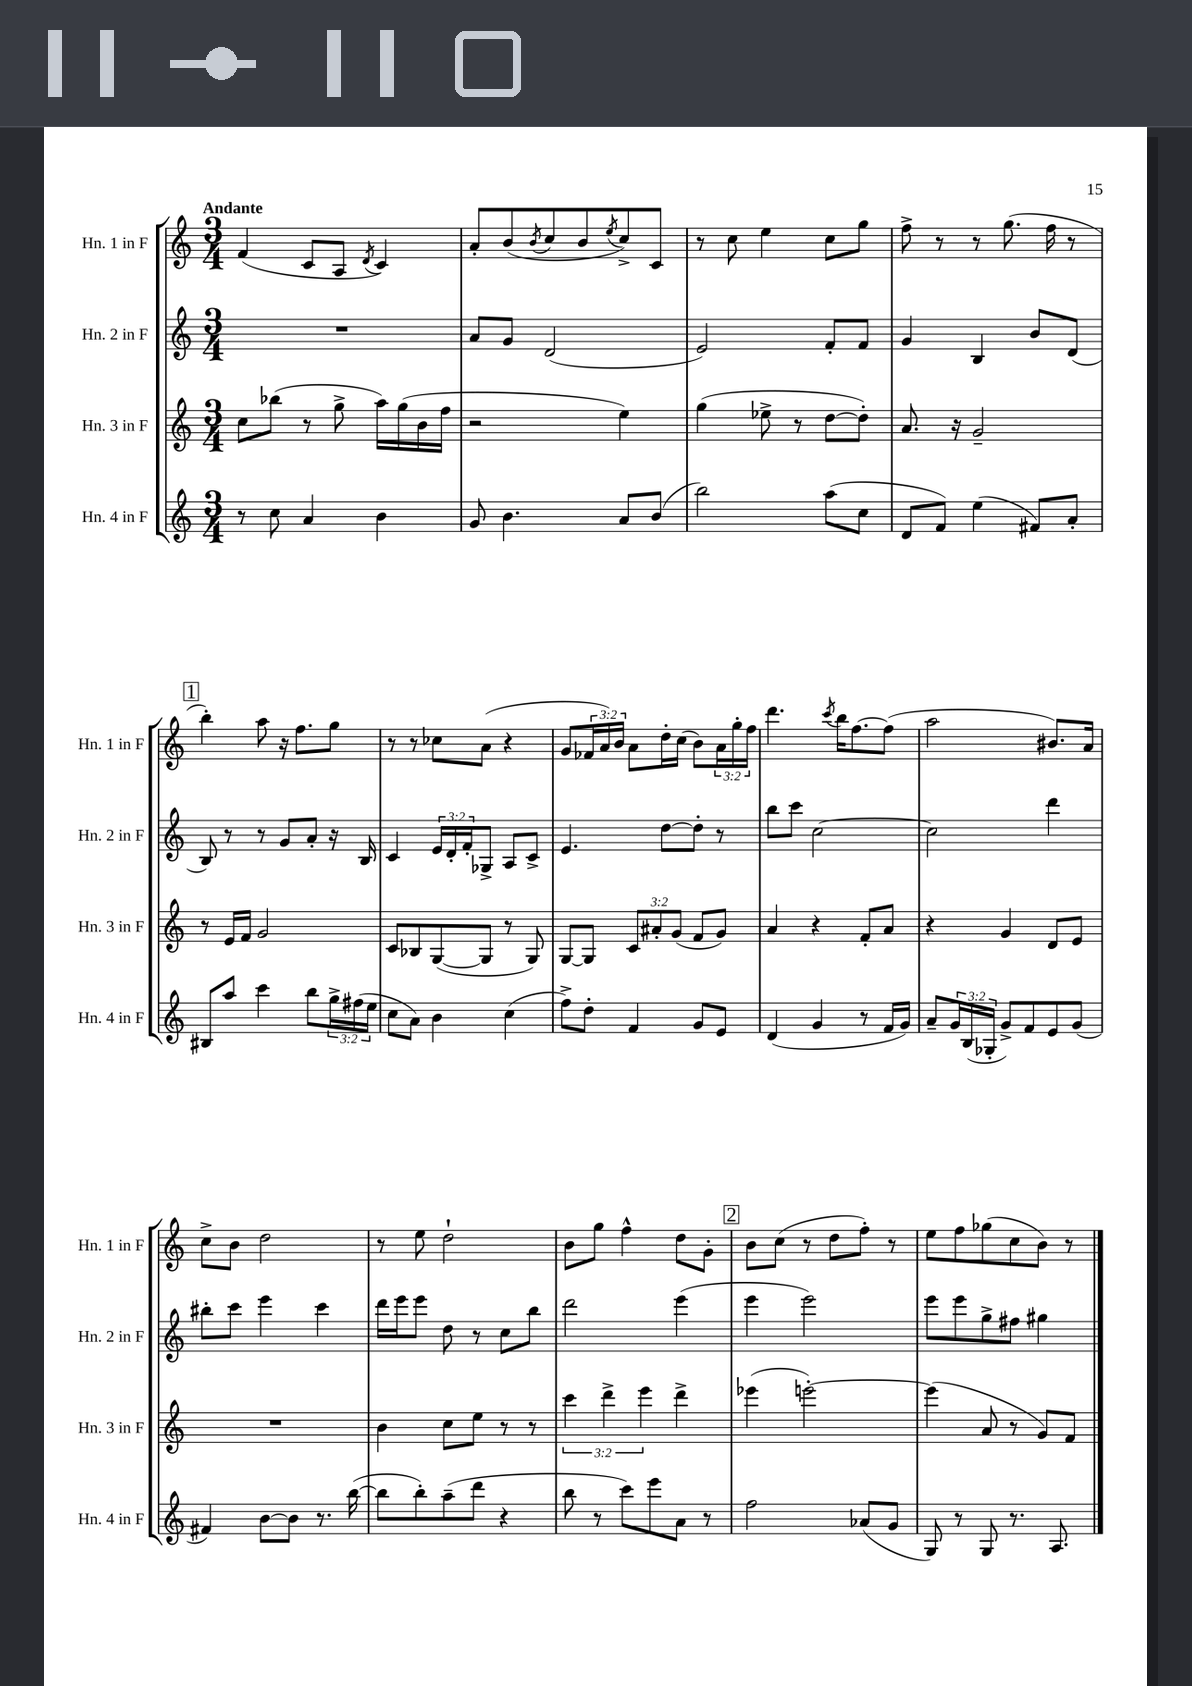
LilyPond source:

<<
\new StaffGroup <<
\new Staff = "s0" \with { instrumentName = "Hn. 1 in F" shortInstrumentName = "Hn. 1 in F" } {
    \clef treble \key c \major \numericTimeSignature \time 3/4 \override Staff.TupletNumber.text = #tuplet-number::calc-fraction-text \tempo "Andante"
    f'4( c'8 a8 \acciaccatura { d'8 } c'4) |
    a'8-. b'8( \acciaccatura { b'8 } c''8 b'8 \acciaccatura { e''8 } c''8->) c'8 |
    r8 c''8 e''4 c''8 g''8 |
    f''8-> r8 r8 g''8.( f''16 r8 |
    \mark \markup { \box "1" } b''4-.) a''8 r16 f''8. g''8 |
    r8 r8 ces''8 a'8( r4 |
    g'8 \tuplet 3/2 { fes'16 a'16) b'16 } a'8 d''16-. c''16( b'8) \tuplet 3/2 { a'16 g''16-. f''16 } |
    d'''4. \acciaccatura { c'''8 } b''16 f''8.~ f''8( |
    a''2 bis'8.) a'16 |
    c''8-> b'8 d''2 |
    r8 e''8 d''2-! |
    b'8 g''8 f''4-^ d''8 g'8-. |
    \mark \markup { \box "2" } b'8 c''8( r8 d''8 f''8-.) r8 |
    e''8 f''8 ges''8( c''8 b'8) r8 \bar "|." |
}
\new Staff = "s1" \with { instrumentName = "Hn. 2 in F" shortInstrumentName = "Hn. 2 in F" } {
    \clef treble \key c \major \numericTimeSignature \time 3/4 \override Staff.TupletNumber.text = #tuplet-number::calc-fraction-text
    R2. |
    a'8 g'8 d'2( |
    e'2) f'8-. f'8 |
    g'4 b4 b'8 d'8( |
    \mark \markup { \box "1" } b8) r8 r8 g'8 a'8-. r16 b16 |
    c'4 \tuplet 3/2 { e'16 d'16-. f'16-. } ges8-> a8 c'8-> |
    e'4. d''8~ d''8-. r8 |
    b''8 c'''8 c''2~ |
    c''2 d'''4 |
    bis''8-. c'''8 e'''4 c'''4 |
    d'''16 e'''16 e'''8 d''8 r8 c''8 b''8 |
    d'''2 e'''4( |
    \mark \markup { \box "2" } e'''4 e'''2) |
    e'''8 e'''8 g''8-> fis''8 gis''4 \bar "|." |
}
\new Staff = "s2" \with { instrumentName = "Hn. 3 in F" shortInstrumentName = "Hn. 3 in F" } {
    \clef treble \key c \major \numericTimeSignature \time 3/4 \override Staff.TupletNumber.text = #tuplet-number::calc-fraction-text
    c''8 bes''8( r8 g''8-> a''16) g''16( b'16 f''16 |
    r2 e''4) |
    g''4( ees''8-> r8 d''8~ d''8-.) |
    a'8. r16 g'2-- |
    \mark \markup { \box "1" } r8 e'16 f'16 g'2 |
    c'8 bes8 g8~( g8 r8 g8) |
    g8~ g8 \tuplet 3/2 { c'8 ais'8-. g'8( } f'8 g'8) |
    a'4 r4 f'8-. a'8 |
    r4 g'4 d'8 e'8 |
    R2. |
    b'4 c''8 e''8 r8 r8 |
    \tuplet 3/2 { c'''4 d'''4-> e'''4 } d'''4-> |
    \mark \markup { \box "2" } ees'''4( e'''2~-.) |
    e'''4( a'8 r8 g'8) f'8 \bar "|." |
}
\new Staff = "s3" \with { instrumentName = "Hn. 4 in F" shortInstrumentName = "Hn. 4 in F" } {
    \clef treble \key c \major \numericTimeSignature \time 3/4 \override Staff.TupletNumber.text = #tuplet-number::calc-fraction-text
    r8 c''8 a'4 b'4 |
    g'8 b'4. a'8 b'8( |
    b''2) a''8( c''8 |
    d'8 f'8) e''4( fis'8) a'8-. |
    \mark \markup { \box "1" } bis8 a''8 c'''4 b''8 \tuplet 3/2 { g''16-> fis''16( e''16 } |
    c''8 a'8) b'4 c''4( |
    f''8->) d''8-. f'4 g'8 e'8 |
    d'4( g'4 r8 f'16 g'16) |
    a'8-- \tuplet 3/2 { g'16 b16( ges16-. } g'8->) f'8 e'8 g'8( |
    fis'4) b'8~ b'8 r8. b''16~( |
    b''8 b''8-.) a''8--( d'''8 r4 |
    b''8 r8 c'''8) e'''8 a'8 r8 |
    \mark \markup { \box "2" } f''2 aes'8( g'8 |
    g8) r8 g8 r8. a8. \bar "|." |
}
>>
>>
\layout { \context { \Score \remove "Bar_number_engraver" } }
